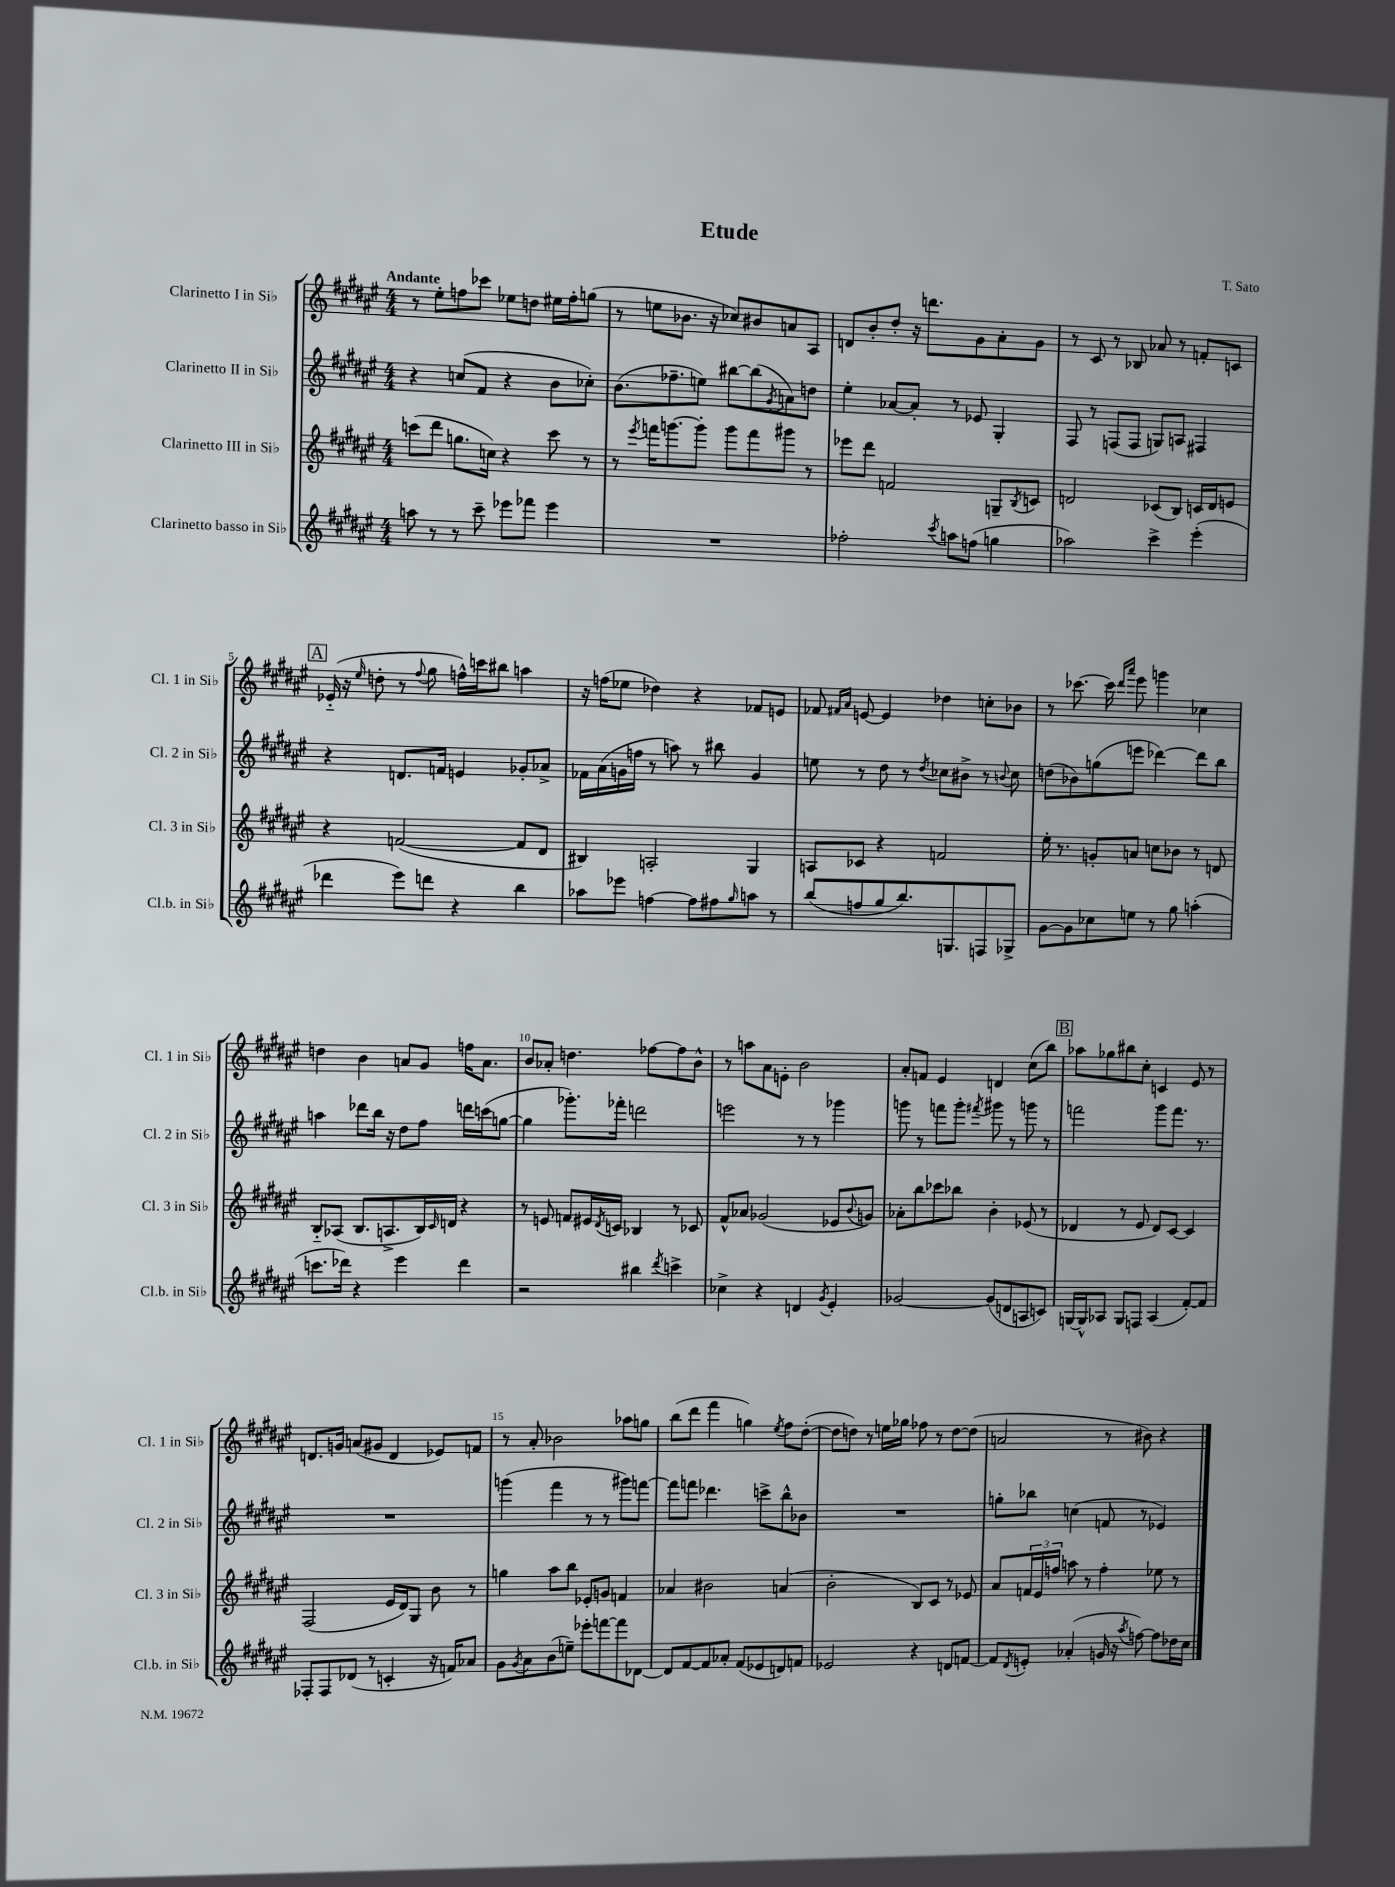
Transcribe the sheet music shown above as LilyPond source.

\header { title = "Etude" composer = "T. Sato" }
<<
\new StaffGroup <<
\new Staff = "s0" \with { instrumentName = "Clarinetto I in Sib" shortInstrumentName = "Cl. 1 in Sib" } {
    \clef treble \key fis \major \numericTimeSignature \time 4/4 \tempo "Andante"
    r8 eis''8-. f''8 ces'''8 ees''8 d''8 eis''16 f''16-. g''8( |
    r8 e''8 bes'8. r16 ces''8) bis'8 a'8 ais8 |
    d'8 b'8-. dis''8-. r16 d'''8. gis'8 ais'8-. gis'8 |
    r8 cis'8 r8 bes8 aes'8 r8 f'8-. c'8 |
    \mark \markup { \box "A" } ees'16-_( r16 \grace { eis''16 } d''8-. r8 \appoggiatura { fis''8 } gis''8 f''16-^) c'''16 bis''8 a''4 |
    r16 f''16( ees''8 des''4) r4 fes'8 e'8 |
    fes'8 \grace { fis'16 ais'16 } e'8~ e'4 des''4 c''8-. bes'8 |
    r8 ces'''8.~ ces'''16 \grace { dis'''16 ais'''16 } eis'''8 g'''4 ces''4 |
    d''4 b'4 a'8 gis'8 f''16 a'8. |
    b'8 aes'8-. d''4. fes''8~ fes''8 b'8-^ |
    r8 a''8 ais'8 e'8-. b'2 |
    ais'8-. f'8 eis'4 d'4 cis''8( b''8) |
    \mark \markup { \box "B" } aes''8 ges''8 bis''8 cis''8-. c'4 eis'8 r8 |
    d'8. g'16 a'8( gis'8 d'4 ees'8) f'8 |
    r8 ais'8-. bes'2 aes''8 g''8 |
    b''8( dis'''8 fis'''4 g''4) \acciaccatura { eis''8 } fis''8 dis''8~-.( |
    dis''8 d''8) r8 e''16 ges''16 fes''8 r8 d''8~ d''8( |
    a'2 r8 bis'8) r4 \bar "|." |
}
\new Staff = "s1" \with { instrumentName = "Clarinetto II in Sib" shortInstrumentName = "Cl. 2 in Sib" } {
    \clef treble \key fis \major \numericTimeSignature \time 4/4
    r4 c''8( fis'8 r4 b'8 ces''8-.) |
    b'8.( fes''8.-- e''8) bis''8~ bis''8( \acciaccatura { gis'8 } a'8) d''8 |
    eis''4-. aes'8~ aes'8-. r8 ees'8 gis4-. |
    fis8 r8 f8( f8 g8) a8 fis4 |
    \mark \markup { \box "A" } r4 d'8. f'16 e'4 ges'8-. aes'8-> |
    fes'16 ais'16( g'16 f''16 r8 a''8) r8 bis''8 g'4 |
    e''8 r8 dis''8 r8 \acciaccatura { dis''8 } ces''8 bis'8-> r8 \appoggiatura { b'8 } ces''8 |
    d''8( bes'8) g''8( e'''8 des'''4~) des'''8 b''8 |
    a''4 des'''8 b''16 r16 dis''8 fis''8 d'''16 c'''16( g''8~ |
    g''4 ges'''8.-.) fes'''16-. d'''2 |
    e'''2 r8 r8 ges'''4 |
    g'''8 r8 f'''8 g'''8-. \acciaccatura { fis'''8 } gis'''8 r8 g'''8 r8 |
    \mark \markup { \box "B" } f'''2 gis'''8 f'''8. r8. |
    R1 |
    g'''4( fis'''4 r8 r8 gis'''8) f'''8~ |
    f'''8 f'''8 des'''4. c'''8-> b''8-^ bes'8 |
    R1 |
    g''8-. bes''8 c''4( f'8 r8 ees'4) \bar "|." |
}
\new Staff = "s2" \with { instrumentName = "Clarinetto III in Sib" shortInstrumentName = "Cl. 3 in Sib" } {
    \clef treble \key fis \major \numericTimeSignature \time 4/4
    c'''8( dis'''8 g''8. c''16) r4 c'''8 r8 |
    r8 \acciaccatura { eis'''8 } f'''16 g'''8.~ g'''8-. g'''8 f'''8 gis'''8 r8 |
    ees'''8 dis'''8 f'2 g8-- \acciaccatura { b8 } c'8 |
    d'2 ces'8( b8) c'16 d'16 e'8 |
    \mark \markup { \box "A" } r4 f'2~( f'8 dis'8 |
    bis4) a2-. gis4 |
    a8 ces'8 r4 f'2 |
    eis''16-. r8. g'8-. a'8 c''8 bes'8 r8 d'8 |
    b8-_ aes8( b8. a8.-> b16) \grace { cis'16 } d'16 r4 |
    r8 e'8 f'8 eis'16 \acciaccatura { dis'8 } c'16 bes4 r8 ces'8 |
    fis'8-^ aes'8 ges'2( ees'8 \appoggiatura { b'8 } g'8) |
    aes'8-. b''8 ces'''8 bes''8 b'4-. ees'8( r8 |
    \mark \markup { \box "B" } des'4 r8 eis'8 des'8) cis'8~ cis'4 |
    fis2( eis'16 dis'16) gis8 b'8 r8 |
    g''4 ais''8 b''8 ees'8-. g'8 f'4 |
    aes'4 bis'2 a'4( |
    b'2-. b8) cis'8 r8 ees'8 |
    ais'8 \tuplet 3/2 { f'16 eis'16 f''16 } a''8 r8 f''4-. ees''8 r8 \bar "|." |
}
\new Staff = "s3" \with { instrumentName = "Clarinetto basso in Sib" shortInstrumentName = "Cl.b. in Sib" } {
    \clef treble \key fis \major \numericTimeSignature \time 4/4
    a''8 r8 r8 cis'''8-- ees'''8 fes'''8 ees'''4 |
    R1 |
    fes''2-. \acciaccatura { cis'''8 } a''8 f''8( g''4 |
    aes''2) cis'''4-> eis'''4-.( |
    \mark \markup { \box "A" } des'''4 eis'''8) d'''8 r4 b''4 |
    aes''8 ees'''8 f''4~ f''8 fis''8 \grace { gis''16 } a''8 r8 |
    b''8( f''8 gis''8 b''8.) g8. f8 ges8-> |
    gis'8~ gis'8 ces''8 e''8 r8 gis''8 a''4-.( |
    c'''8. des'''16) r4 eis'''4 des'''4 |
    r2 bis''4 \acciaccatura { dis'''8 } c'''4-> |
    ces''4-> r4 d'4 \acciaccatura { gis'8 } eis'4-. |
    ges'2~ ges'8( d'8 a8 c'8) |
    \mark \markup { \box "B" } g16~ g16-^ aes8 g8 f8 aes4( fis'8~-.) fis'8 |
    fes8-. fes8 des'8( r8 c'4-. r16 f'16) aes'8 |
    gis'8 \acciaccatura { gis'8 } ais'8 b'8( e''8--) ees'''8-. f'''8~ f'''8 des'8~ |
    des'8 fis'8~ fis'8 aes'8-. fis'8( ees'8 d'8) f'8 |
    ees'2 r4 d'8 f'8~ |
    f'8 \acciaccatura { dis'8 } e'8-. aes'4-.( g'16 r16 \acciaccatura { ais''8 } f''8~) f''8 des''16 cis''16 \bar "|." |
}
>>
>>
\layout { \context { \Score \override BarNumber.break-visibility = ##(#f #t #t) barNumberVisibility = #(every-nth-bar-number-visible 5) } }
